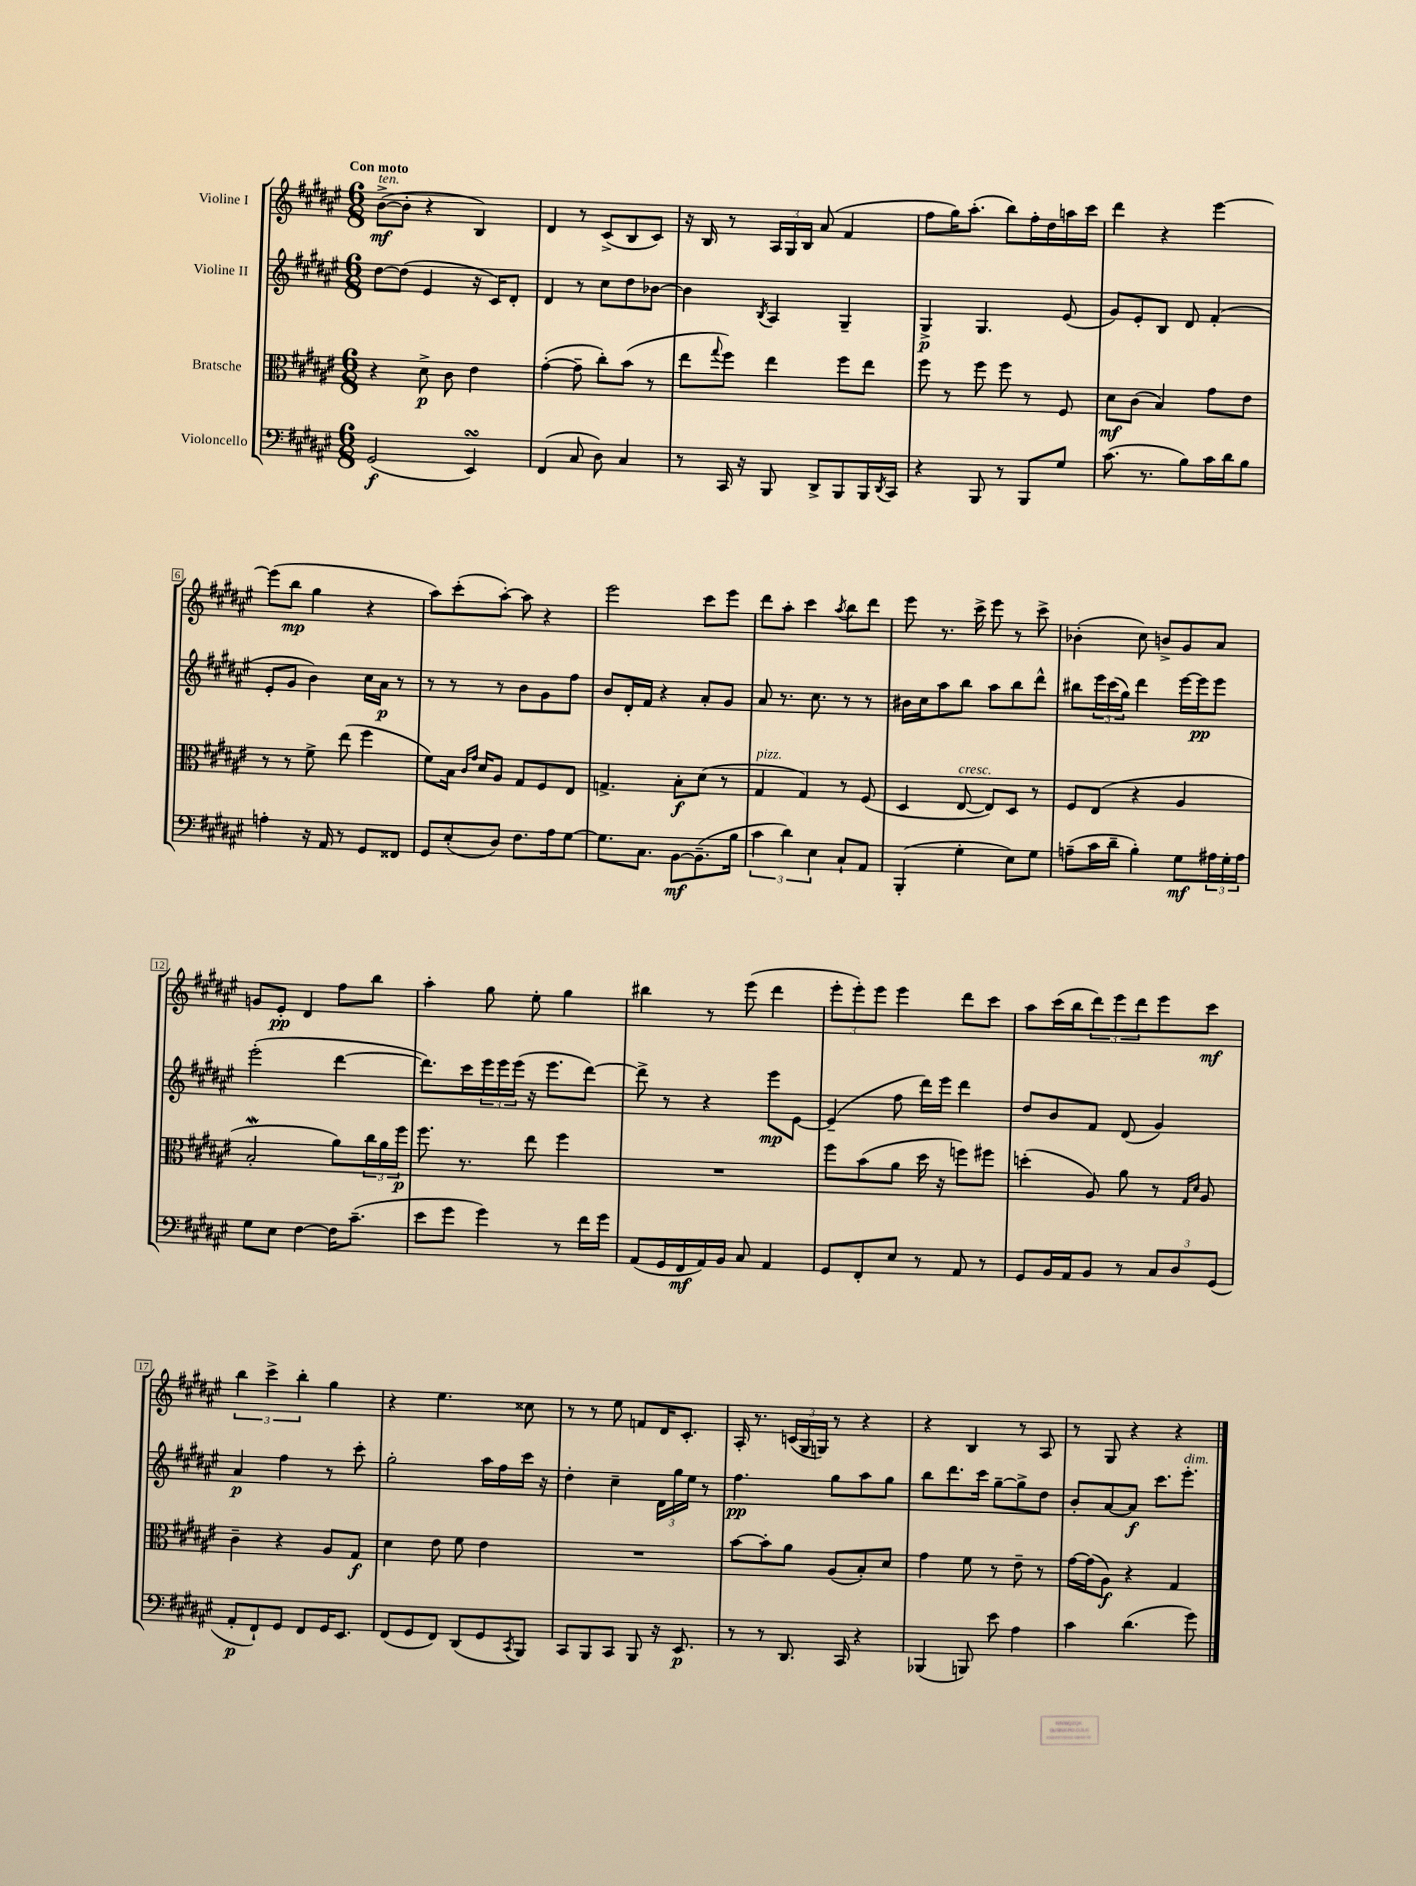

**kern	**dynam	**kern	**dynam	**kern	**dynam	**kern	**dynam
*part4	*part4	*part3	*part3	*part2	*part2	*part1	*part1
*staff4	*staff4	*staff3	*staff3	*staff2	*staff2	*staff1	*staff1
*I"Violoncello	*	*I"Bratsche	*	*I"Violine II	*	*I"Violine I	*
*clefF4	*	*clefC3	*	*clefG2	*	*clefG2	*
*k[f#c#g#d#a#e#]	*	*k[f#c#g#d#a#e#]	*	*k[f#c#g#d#a#e#]	*	*k[f#c#g#d#a#e#]	*
*M6/8	*	*M6/8	*	*M6/8	*	*M6/8	*
=1	=1	=1	=1	=1	=1	=1	=1
!	!	!	!	!	!	!LO:TX:a:B:t=Con moto	!
!	!	!	!	!	!	!LO:TX:a:i:t=ten.	!
(2GG#/	f	4r	.	[8dd#\L	.	([8b^\L	mf
.	.	.	.	(8dd#\J]	.	8b'\J]	.
.	.	8d#^\	p	4e#/	.	4r	.
.	.	8c#\	.	.	.	.	.
4EE#sSsS/)	.	4e#\	.	16r	.	4B/)	.
.	.	.	.	16c#/KL)	.	.	.
.	.	.	.	8d#'/J	.	.	.
=2	=2	=2	=2	=2	=2	=2	=2
(4FF#/	.	([4g#'\	.	4d#/	.	4d#/	.
8C#/	.	8g#~\]	.	8r	.	8r	.
8D#\)	.	8cc#'\L)	.	8cc#\L	.	(8c#^/L	.
4C#/	.	(8b\J	.	8dd#\	.	8B/	.
.	.	8r	.	[8b-X\J	.	8c#/J)	.
=3	=3	=3	=3	=3	=3	=3	=3
8r	.	8ee#\L	.	4b-\]	.	16r	.
.	.	.	.	.	.	16B/	.
.	.	8qqgg#/	.	.	.	.	.
16CC#/	.	8ff#\J)	.	.	.	8r	.
16r	.	.	.	.	.	.	.
.	.	.	.	8qB/	.	.	.
8BBB/	.	4ee#\	.	4A#/	.	24A#/LL	.
.	.	.	.	.	.	24G#/	.
.	.	.	.	.	.	24B/JJ	.
8DD#^/L	.	.	.	.	.	(8a#/	.
8BBB/	.	8ff#\L	.	4G#~/	.	4f#/	.
16BBB/L	.	8ee#\J	.	.	.	.	.
8qDD#/	.	.	.	.	.	.	.
16CC#/JJ	.	.	.	.	.	.	.
=4	=4	=4	=4	=4	=4	=4	=4
4r	.	8ff#\	.	4G#^/	p	8ff#\L	.
.	.	8r	.	.	.	16gg#\K)	.
.	.	.	.	.	.	(8.aa#'\J	.
8BBB/	.	8ff#\	.	4.G#/	.	.	.
8r	.	8ff#\	.	.	.	8bb\L)	.
8BBB/L	.	8r	.	.	.	16ff#'\L	.
.	.	.	.	.	.	16dd#\	.
8G#/J	.	8F#/	.	(8e#/	.	16aan\	.
.	.	.	.	.	.	16ccc#\JJ	.
=5	=5	=5	=5	=5	=5	=5	=5
(8.c#\	.	8d#\L	mf	8g#/L)	.	4ddd#\	.
.	.	(8c#\J	.	8e#'/	.	.	.
8.r	.	.	.	.	.	.	.
.	.	4B/)	.	8B/J	.	4r	.
8B\L)	.	.	.	8d#/	.	.	.
16c#\L	.	8g#\L	.	(4f#'/	.	[4eee#\	.
16d#\J	.	.	.	.	.	.	.
8B\J	.	8e#\J	.	.	.	.	.
!!LO:LB:g=z
=6	=6	=6	=6	=6	=6	=6	=6
4An'\	.	8r	.	8e#'/L	.	(8eee#\L]	.
.	.	8r	.	8g#/J	.	8bb\J	mp
16r	.	8f#^\	.	4b\)	.	4gg#\	.
16AA#/	.	.	.	.	.	.	.
8r	.	(8ee#\	.	.	.	.	.
8GG#/L	.	4ff#\	.	16cc#\LL	.	4r	.
.	.	.	.	16a#\JJ	p	.	.
8FF##X/J	.	.	.	8r	.	.	.
=7	=7	=7	=7	=7	=7	=7	=7
8GG#/L	.	8f#\L)	.	8r	.	8aa#\L)	.
(8E#'/	.	16B\Jk	.	8r	.	(8ccc#'\	.
.	.	16qqc#/LL	.	.	.	.	.
.	.	16qqg#/JJ	.	.	.	.	.
.	.	16d#/KL	.	.	.	.	.
8D#/J)	.	8A#/J	.	8r	.	[8aa#'\J)	.
8.F#\L	.	8G#/L	.	8b\L	.	8aa#\]	.
.	.	8F#/	.	8g#\	.	4r	.
16A#\k	.	.	.	.	.	.	.
[8G#\J	.	8E#/J	.	8ff#\J	.	.	.
=8	=8	=8	=8	=8	=8	=8	=8
8.G#\L]	.	4.Gn^/	.	8b/L	.	2eee#\	.
.	.	.	.	16d#'/L	.	.	.
8.C#\J	.	.	.	16f#/JJ	.	.	.
.	.	.	.	4r	.	.	.
[8BB\L	mf	8B'\L	f	.	.	.	.
(8.BB~\]	.	(8d#\J	.	8a#'/L	.	8ccc#\L	.
.	.	8r	.	8g#/J	.	8eee#\J	.
16B\Jk	.	.	.	.	.	.	.
=9	=9	=9	=9	=9	=9	=9	=9
!	!	!LO:TX:a:i:t=pizz.	!	!	!	!	!
6c#\	.	4G#/	.	8a#/	.	8ddd#\L	.
.	.	.	.	8.r	.	8aa#'\J	.
6d#\)	.	.	.	.	.	.	.
.	.	4G#/)	.	.	.	4ccc#\	.
.	.	.	.	8.cc#\	.	.	.
6E#\	.	.	.	.	.	.	.
.	.	.	.	.	.	8qaa#/	.
8C#`/L	.	8r	.	8r	.	8bb\L	.
8AA#/J	.	(8F#/	.	8r	.	8ddd#\J	.
=10	=10	=10	=10	=10	=10	=10	=10
(4BBB'/	.	4D#/	.	16b#X\LL	.	8eee#\	.
.	.	.	.	16cc#\J	.	.	.
.	.	.	.	8aa#\	.	8.r	.
!	!	!LO:TX:a:i:t=cresc.	!	!	!	!	!
4G#'\	.	[8E#/	.	8bb\J	.	.	.
.	.	.	.	.	.	16ccc#^\	.
.	.	8E#/L])	.	8aa#\L	.	8eee#\	.
8E#\L)	.	8D#/J	.	8bb\	.	8r	.
8G#\J	.	8r	.	8ddd#^^\J	.	8ccc#^\	.
=11	=11	=11	=11	=11	=11	=11	=11
(8An~\L	.	8F#/L	.	8bb#X\L	.	(4b-X'\	.
16c#\L	.	(8E#/J	.	24eee#\L	.	.	.
.	.	.	.	(24ccc#\	.	.	.
16d#~\JJ	.	.	.	.	.	.	.
.	.	.	.	24gg#\JJ)	.	.	.
4B'\)	.	4r	.	4ddd#\	.	8cc#\)	.
.	.	.	.	.	.	8bn^/L	.
8G#\L	mf	4A#/	.	[16eee#\LL	.	8g#/	.
.	.	.	.	16eee#\J]	pp	.	.
24A#X\L	.	.	.	8eee#\J	.	8a#/J	.
24G#'\	.	.	.	.	.	.	.
24A#\JJ	.	.	.	.	.	.	.
!!LO:LB:g=z
=12	=12	=12	=12	=12	=12	=12	=12
8G#\L	.	2Bw'/	.	(2eee#'\	.	8gn/L	.
8E#\J	.	.	.	.	.	8e#'/J	pp
[4F#\	.	.	.	.	.	4d#/	.
16F#\KL]	.	8a#\L)	.	[4ddd#\	.	8ff#\L	.
(8.c#~\J	.	.	.	.	.	.	.
.	.	24cc#\L	.	.	.	8bb\J	.
.	.	24a#\	.	.	.	.	.
.	.	24ff#\JJ	p	.	.	.	.
=13	=13	=13	=13	=13	=13	=13	=13
8e#\L	.	8.ff#\	.	8.ddd#\L])	.	4aa#'\	.
8g#\J	.	.	.	.	.	.	.
.	.	8.r	.	16ccc#\L	.	.	.
4g#\)	.	.	.	24eee#\	.	8gg#\	.
.	.	.	.	24eee#\	.	.	.
.	.	.	.	(24eee#\JJ	.	.	.
.	.	8ee#\	.	16r	.	8ee#'\	.
.	.	.	.	8.eee#\L	.	.	.
8r	.	4ff#\	.	.	.	4gg#\	.
16f#\LL	.	.	.	[8ddd#\J)	.	.	.
16g#\JJ	.	.	.	.	.	.	.
=14	=14	=14	=14	=14	=14	=14	=14
(8AA#/L	.	2.r	.	8ddd#^\]	.	4bb#X\	.
16GG#/L	.	.	.	8r	.	.	.
16FF#/	mf	.	.	.	.	.	.
16AA#/)	.	.	.	4r	.	8r	.
16BB/JJ	.	.	.	.	.	.	.
8C#/	.	.	.	.	.	(8eee#\	.
4AA#/	.	.	.	8eee#\L	mp	4ddd#\	.
.	.	.	.	[8e#\J	.	.	.
=15	=15	=15	=15	=15	=15	=15	=15
8GG#/L	.	8ff#\L	.	(4e#~/]	.	12eee#'\L	.
.	.	.	.	.	.	12eee#'\)	.
8FF#'/	.	(8b\	.	.	.	.	.
.	.	.	.	.	.	12eee#\J	.
8E#/J	.	8a#\J	.	8ff#\	.	4eee#\	.
8r	.	16dd#\	.	16ddd#\LL)	.	.	.
.	.	16r	.	16eee#\JJ	.	.	.
8AA#/	.	8ffn\L)	.	4ddd#\	.	8ddd#\L	.
8r	.	8ff#X\J	.	.	.	8ccc#\J	.
=16	=16	=16	=16	=16	=16	=16	=16
8GG#/L	.	(4ddn'\	.	8dd#/L	.	8aa#\L	.
16BB/L	.	.	.	8b/	.	(16ccc#\L	.
16AA#/J	.	.	.	.	.	16bb\J	.
8BB/J	.	8A#/)	.	8f#/J	.	12ddd#\)	.
.	.	.	.	.	.	12eee#\	.
8r	.	8a#\	.	(8d#/	.	.	.
.	.	.	.	.	.	12ddd#\	.
12C#/L	.	8r	.	4g#/)	.	8eee#\	.
12D#/	.	.	.	.	.	.	.
.	.	16qqG#/LL	.	.	.	.	.
.	.	16qqd#/JJ	.	.	.	.	.
.	.	8A#/	.	.	.	8ccc#\J	mf
(12GG#/J	.	.	.	.	.	.	.
!!LO:LB:g=z
=17	=17	=17	=17	=17	=17	=17	=17
8AA#'/L	p	4c#~\	.	4a#/	p	6bb\	.
8FF#`/)	.	.	.	.	.	.	.
.	.	.	.	.	.	6ccc#^\	.
8GG#/J	.	4r	.	4ff#\	.	.	.
.	.	.	.	.	.	6bb'\	.
8FF#/L	.	.	.	.	.	.	.
16GG#/K	.	8A#/L	.	8r	.	4gg#\	.
8.EE#/J	.	.	.	.	.	.	.
.	.	8G#/J	f	8ccc#'\	.	.	.
=18	=18	=18	=18	=18	=18	=18	=18
(8FF#/L	.	4d#\	.	2gg#'\	.	4r	.
8GG#/	.	.	.	.	.	.	.
8FF#/J)	.	8e#\	.	.	.	4.ee#\	.
(8DD#/L	.	8f#\	.	.	.	.	.
8GG#/	.	4e#\	.	16aa#\LL	.	.	.
.	.	.	.	16ff#\	.	.	.
8qCC#/	.	.	.	.	.	.	.
8BBB/J)	.	.	.	16ccc#\JJ	.	8cc##X\	.
.	.	.	.	16r	.	.	.
=19	=19	=19	=19	=19	=19	=19	=19
8CC#/L	.	2.r	.	4dd#'\	.	8r	.
8BBB/	.	.	.	.	.	8r	.
8CC#/J	.	.	.	4cc#~\	.	8ee#\	.
8BBB/	.	.	.	.	.	8fn/L	.
16r	.	.	.	24d#\LL	.	16d#/K	.
.	.	.	.	24gg#\	.	.	.
8.EE#/	p	.	.	.	.	8.c#'/J	.
.	.	.	.	24ee#\JJ	.	.	.
.	.	.	.	8r	.	.	.
=20	=20	=20	=20	=20	=20	=20	=20
8r	.	[8b\L	.	4.ff#\	pp	16A#'/	.
.	.	.	.	.	.	8.r	.
8r	.	8b'\]	.	.	.	.	.
8.DD#/	.	8a#\J	.	.	.	(24cn/LL	.
.	.	.	.	.	.	24G#/	.
.	.	.	.	.	.	24Gn/JJ)	.
.	.	(8A#/L	.	8gg#\L	.	8r	.
16CC#/	.	.	.	.	.	.	.
4r	.	8B'/)	.	8aa#\	.	4r	.
.	.	8d#/J	.	8gg#\J	.	.	.
=21	=21	=21	=21	=21	=21	=21	=21
(4BBB-X/	.	4g#\	.	8bb\L	.	4r	.
.	.	.	.	8.ddd#\	.	.	.
8BBBn/)	.	8f#\	.	.	.	4B/	.
.	.	.	.	16ccc#\Jk	.	.	.
8e#\	.	8r	.	[8gg#~\L	.	.	.
4A#\	.	8e#~\	.	8gg#^\]	.	8r	.
.	.	8r	.	8dd#\J	.	8A#/	.
=22	=22	=22	=22	=22	=22	=22	=22
4c#\	.	[16g#\LL	.	8b'/L	.	8r	.
.	.	(16g#\J]	.	.	.	.	.
.	.	8A#\J)	f	[8a#/	.	8G#/	.
(4.d#\	.	4r	.	8a#/J]	f	4r	.
.	.	.	.	8.ccc#\L	.	.	.
.	.	4G#/	.	.	.	4r	.
!	!	!	!	!LO:TX:a:i:t=dim.	!	!	!
.	.	.	.	8.eee#'\J	.	.	.
8g#\)	.	.	.	.	.	.	.
==	==	==	==	==	==	==	==
*-	*-	*-	*-	*-	*-	*-	*-
